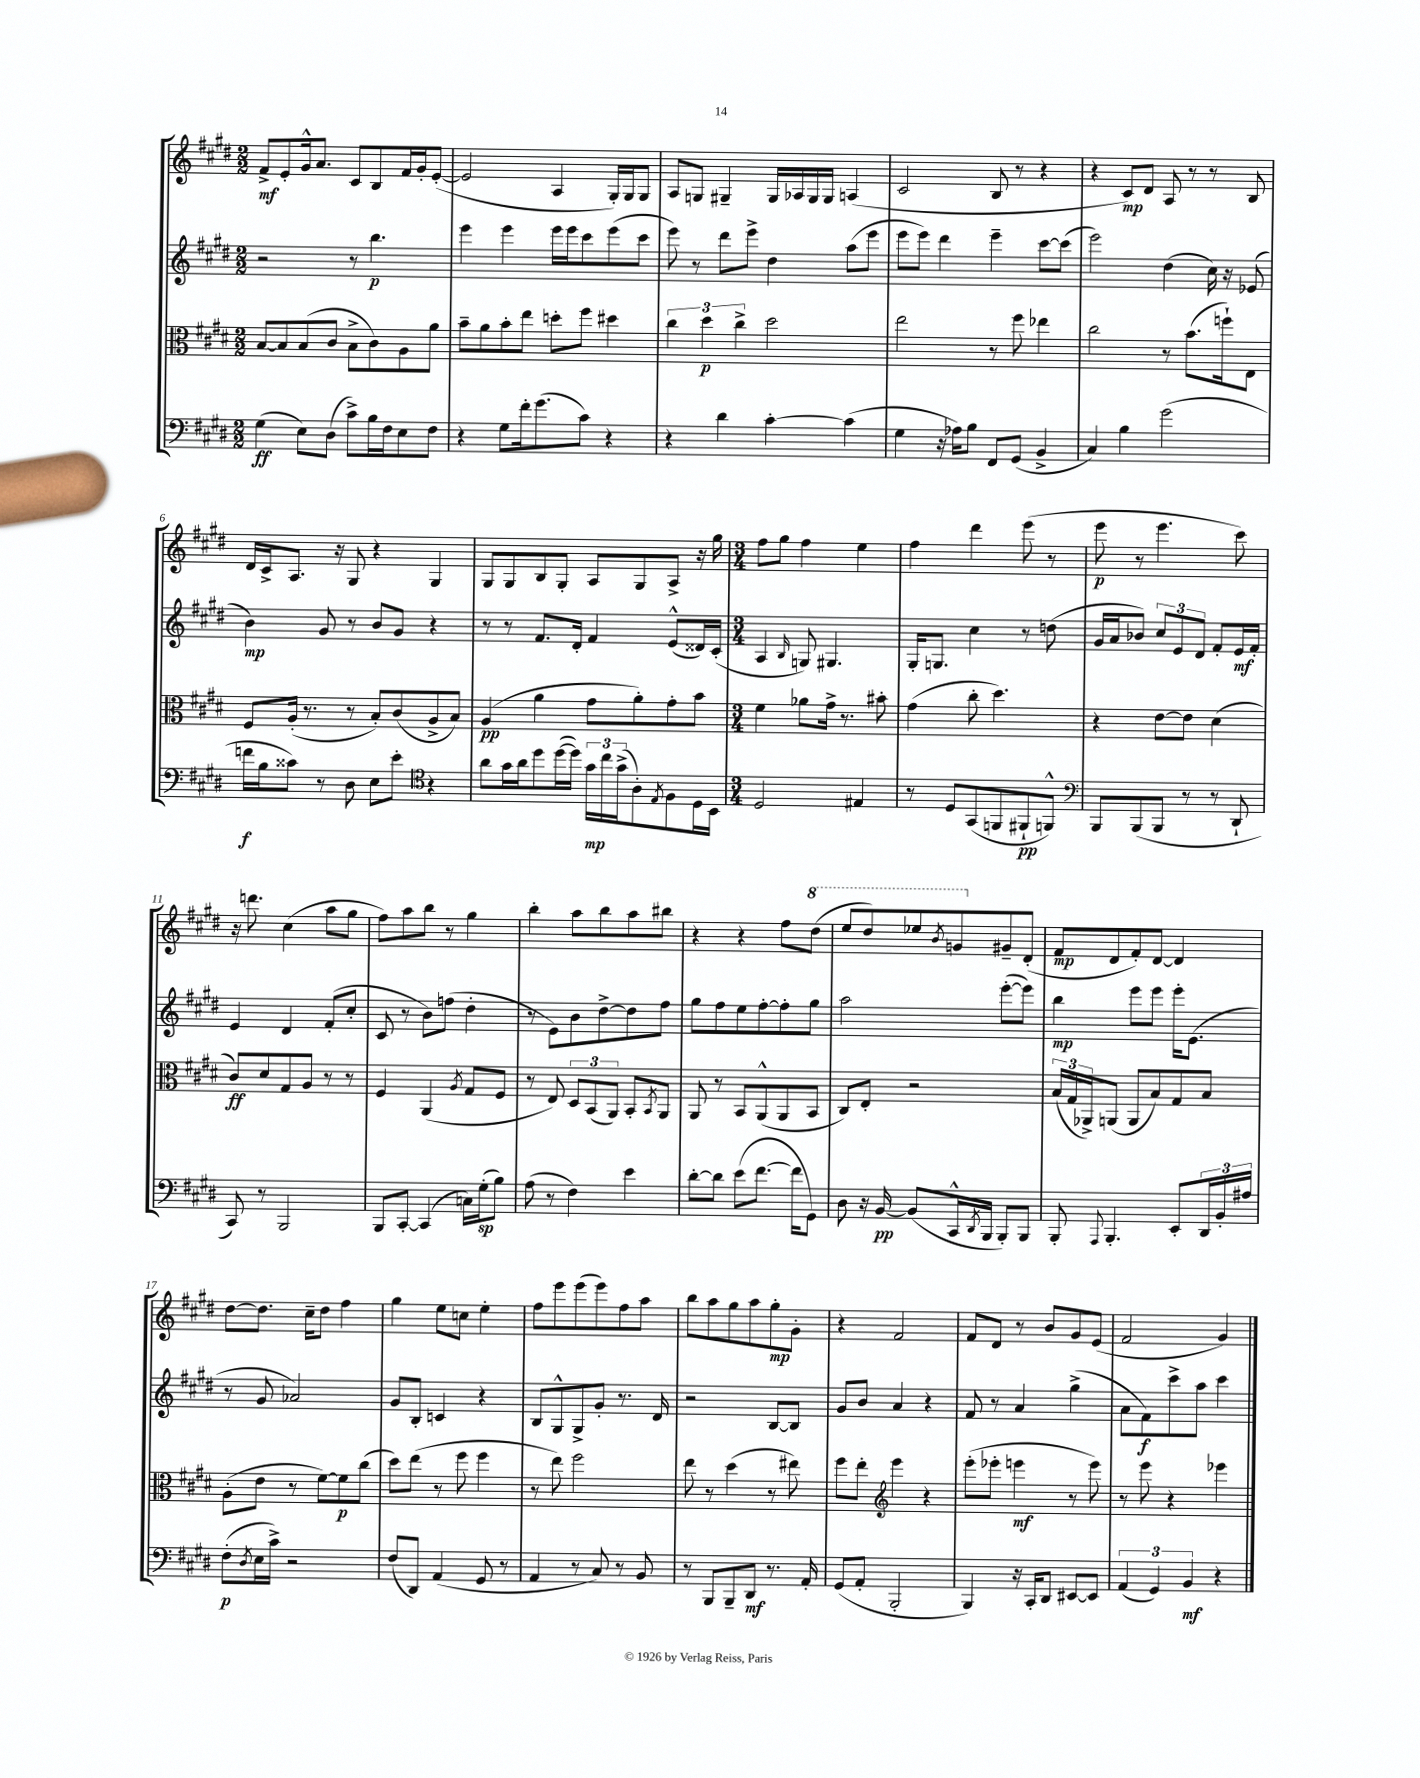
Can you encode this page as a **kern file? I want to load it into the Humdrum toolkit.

**kern	**kern	**kern	**kern
*staff4	*staff3	*staff2	*staff1
*clefF4	*clefC3	*clefG2	*clefG2
*k[f#c#g#d#]	*k[f#c#g#d#]	*k[f#c#g#d#]	*k[f#c#g#d#]
*M2/2	*M2/2	*M2/2	*M2/2
(4G#	[8B	2r	8f#^
.	8B]	.	8e'
8E)	(8B	.	16g#^^
.	.	.	8.a
(8D#	8c#	.	.
8c#^)	8B^	8r	8c#
16B	8c#)	4.bb	8B
16F#	.	.	.
8E	8A	.	16f#
.	.	.	16g#'
8F#	8a	.	([8e'
=	=	=	=
4r	8b~	4eee	2e]
.	8a	.	.
8G#	8b'	4eee	.
16f#'	8ee	.	.
(8.g#	.	.	.
.	8dd'	16eee	4A
.	.	16eee	.
8c#)	8ff#	8ccc#	.
4r	4dd#	(8eee	16G#')
.	.	.	16G#
.	.	8ccc#	8G#
=	=	=	=
4r	6cc#	8eee)	8A
.	.	8r	8G
.	6dd#	.	.
4d#	.	8ddd#	4G#~
.	6cc#^	.	.
.	.	8eee^	.
[4c#'	2dd#	4dd#	16G#
.	.	.	16A-
.	.	.	16G#
.	.	.	16G#
(4c#]	.	(8aa	(4A
.	.	8eee	.
=	=	=	=
4G#	2ee	8eee	2c#
.	.	8eee)	.
16r	.	4ddd#	.
16A-)	.	.	.
8B	.	.	.
8FF#	8r	4eee~	8B
(8GG#	8ff#	.	8r
4BB^	4ee-	[8ccc#	4r
.	.	(8ccc#]	.
=	=	=	=
4C#)	2cc#	2eee)	4r
4B	.	.	8c#)
.	.	.	8d#
(2g#	8r	(4dd#	8A
.	(8.b	.	8r
.	.	16cc#)	8r
.	16ff`)	16r	.
.	8E	(8e-	8B
=	=	=	=
16f	8F#	4b)	16d#
16B	.	.	16c#^
8c##)	(16A'	.	8.A
.	8.r	.	.
8r	.	8g#	.
.	.	.	16r
8D#	8r	8r	8G#
8E	8B')	8b	4r
8e'	(8c#	8g#	.
4r	8A^	4r	4G#
.	8B)	.	.
=	=	=	=
*clefC4	*	*	*
8a	(4A	8r	8G#
16g#	.	8r	8G#
16a	.	.	.
8dd#	4a	8.f#	8B
([16dd#	.	.	8G#'
16dd#])	.	16d#'	.
24g#	8g#	4f#	8A
24cc#	.	.	.
(24g#^	.	.	.
8A')	8a')	.	8G#
8qE	.	.	.
8F#	8g#'	(8e^^	8A^
16D#	8b	16d##)	16r
16BB	.	(16c#'	16gg#
=	=	=	=
*M3/4	*M3/4	*M3/4	*M3/4
2D#	4f#	4A	8ff#
.	.	.	8gg#
.	.	16qqB	.
.	8a-	8G)	4ff#
.	16g#^	4.G#	.
.	8.r	.	.
4E#	.	.	4ee
.	8b#'	.	.
=	=	=	=
8r	(4g#	16G#'	4ff#
.	.	8.G	.
8D#	.	.	.
(8GG#	8cc#'	4cc#	4ddd#
8FF	4.dd#)	.	.
8FF#`	.	8r	(8eee
8FF^^)	.	(8dd	8r
=	=	=	=
*clefF4	*	*	*
8BBB	4r	16g#	8eee
.	.	16a	.
(8BBB	.	8b-)	8r
8BBB	[8e	12cc#	4.eee
.	.	12e	.
8r	8e]	.	.
.	.	12d#	.
8r	(4d#	8f#'	.
8DD#`	.	16e	8ccc#)
.	.	16f#'	.
=	=	=	=
8CC#)	8c#)	4e	16r
.	.	.	8.ddd
8r	8d#	.	.
2BBB	8G#	4d#	(4cc#
.	8A	.	.
.	8r	(8f#'	8aa
.	8r	8cc#'	8gg#
=	=	=	=
8BBB	4F#	8c#	8ff#)
[8CC#'	.	8r	8aa
(4CC#]	(4AA	8b)	8bb
.	.	(8ff	8r
.	8qA	.	.
16C)	8G#	4dd#'	4gg#
(16G#'	.	.	.
8B)	8F#	.	.
=	=	=	=
(8A	8r	8r	4bb'
8r	8E)	8e)	.
4F#)	12D#	8b	8aa
.	(12BB	.	.
.	.	[8dd#^	8bb
.	12AA)	.	.
4e	8BB'	8dd#]	8aa
.	8qBB	.	.
.	8AA	8ff#	8bb#
=	=	=	=
[8d#'	8AA	8gg#	4r
8d#]	8r	8ff#	.
(8e	8BB	8ee	4r
[8.f#	(8AA^^	[8ff#'	.
.	8AA	8ff#']	8ff#
16f#]	.	.	.
8GG#)	8BB	8gg#	(8ddd#
=	=	=	=
8D#	8C#)	2aa	8eee
16r	8E'	.	8ddd#)
[16BB	.	.	.
(8BB]	2r	.	8eee-
.	.	.	8qbb
16CC#^^	.	.	8gg
8qDD#	.	.	.
16BBB	.	.	.
8BBB')	.	([8eee'	8g#~
8BBB	.	8eee])	(8d#'
=	=	=	=
8BBB'	(24B	4bb	8f#
.	24G#	.	.
.	24AA-^)	.	.
8qqAAA	.	.	.
4.BBB'	(8AA	.	8d#
.	8AA	8eee	8f#')
.	8B)	8eee	[8d#
8EE'	8G#	16eee'	4d#]
.	.	(8.e	.
24DD#	8B	.	.
24BB'	.	.	.
24A#	.	.	.
=	=	=	=
(8F#'	(8A'	8r	[8dd#
8qD#	.	.	.
16E	8e	8g#	8.dd#]
16c#^)	.	.	.
2r	8r	2a-)	.
.	.	.	16cc#~
.	[8f#)	.	8dd#
.	8f#]	.	4ff#
.	(8cc#	.	.
=	=	=	=
(8F#	8dd#)	8g#	4gg#
8DD#)	(8ee	8B'	.
(4AA	8r	4c	8ee
.	8ff#	.	8cc
8GG#	4ff#	4r	4ee'
8r	.	.	.
=	=	=	=
4AA	8r	8B	8ff#
.	8ee)	8G#^^	8eee
8r	2ff#	8G#^	(8eee
8C#)	.	8g#'	8eee)
8r	.	8.r	8ff#
8BB	.	.	8aa
.	.	16d#	.
=	=	=	=
8r	8ee	2r	8bb
8BBB	8r	.	8aa
8BBB~	(4dd#	.	8gg#
8DD#	.	.	8aa
8.r	8r	[8B	8gg#'
.	8ee#)	8B]	8g#'
16AA'	.	.	.
=	=	=	=
(8GG#	8ff#	8g#	4r
8AA'	8ee'	8b	.
*	*clefG2	*	*
2BBB'	4eee	4a	2f#
.	4r	4r	.
=	=	=	=
4BBB)	(8eee'	8f#	8f#
.	8eee-'	8r	8d#
16r	4eee	4a	8r
16CC#'	.	.	.
8DD#	.	.	8b
[8EE#	8r	(4gg#^	8g#
8EE#]	8eee)	.	(8e
=	=	=	=
(6AA	8r	8a	2f#
.	8eee	8f#)	.
6GG#)	.	.	.
.	4r	8ccc#^	.
6BB	.	.	.
.	.	8aa	.
4r	4eee-	4ccc#	4g#)
==	==	==	==
*-	*-	*-	*-
